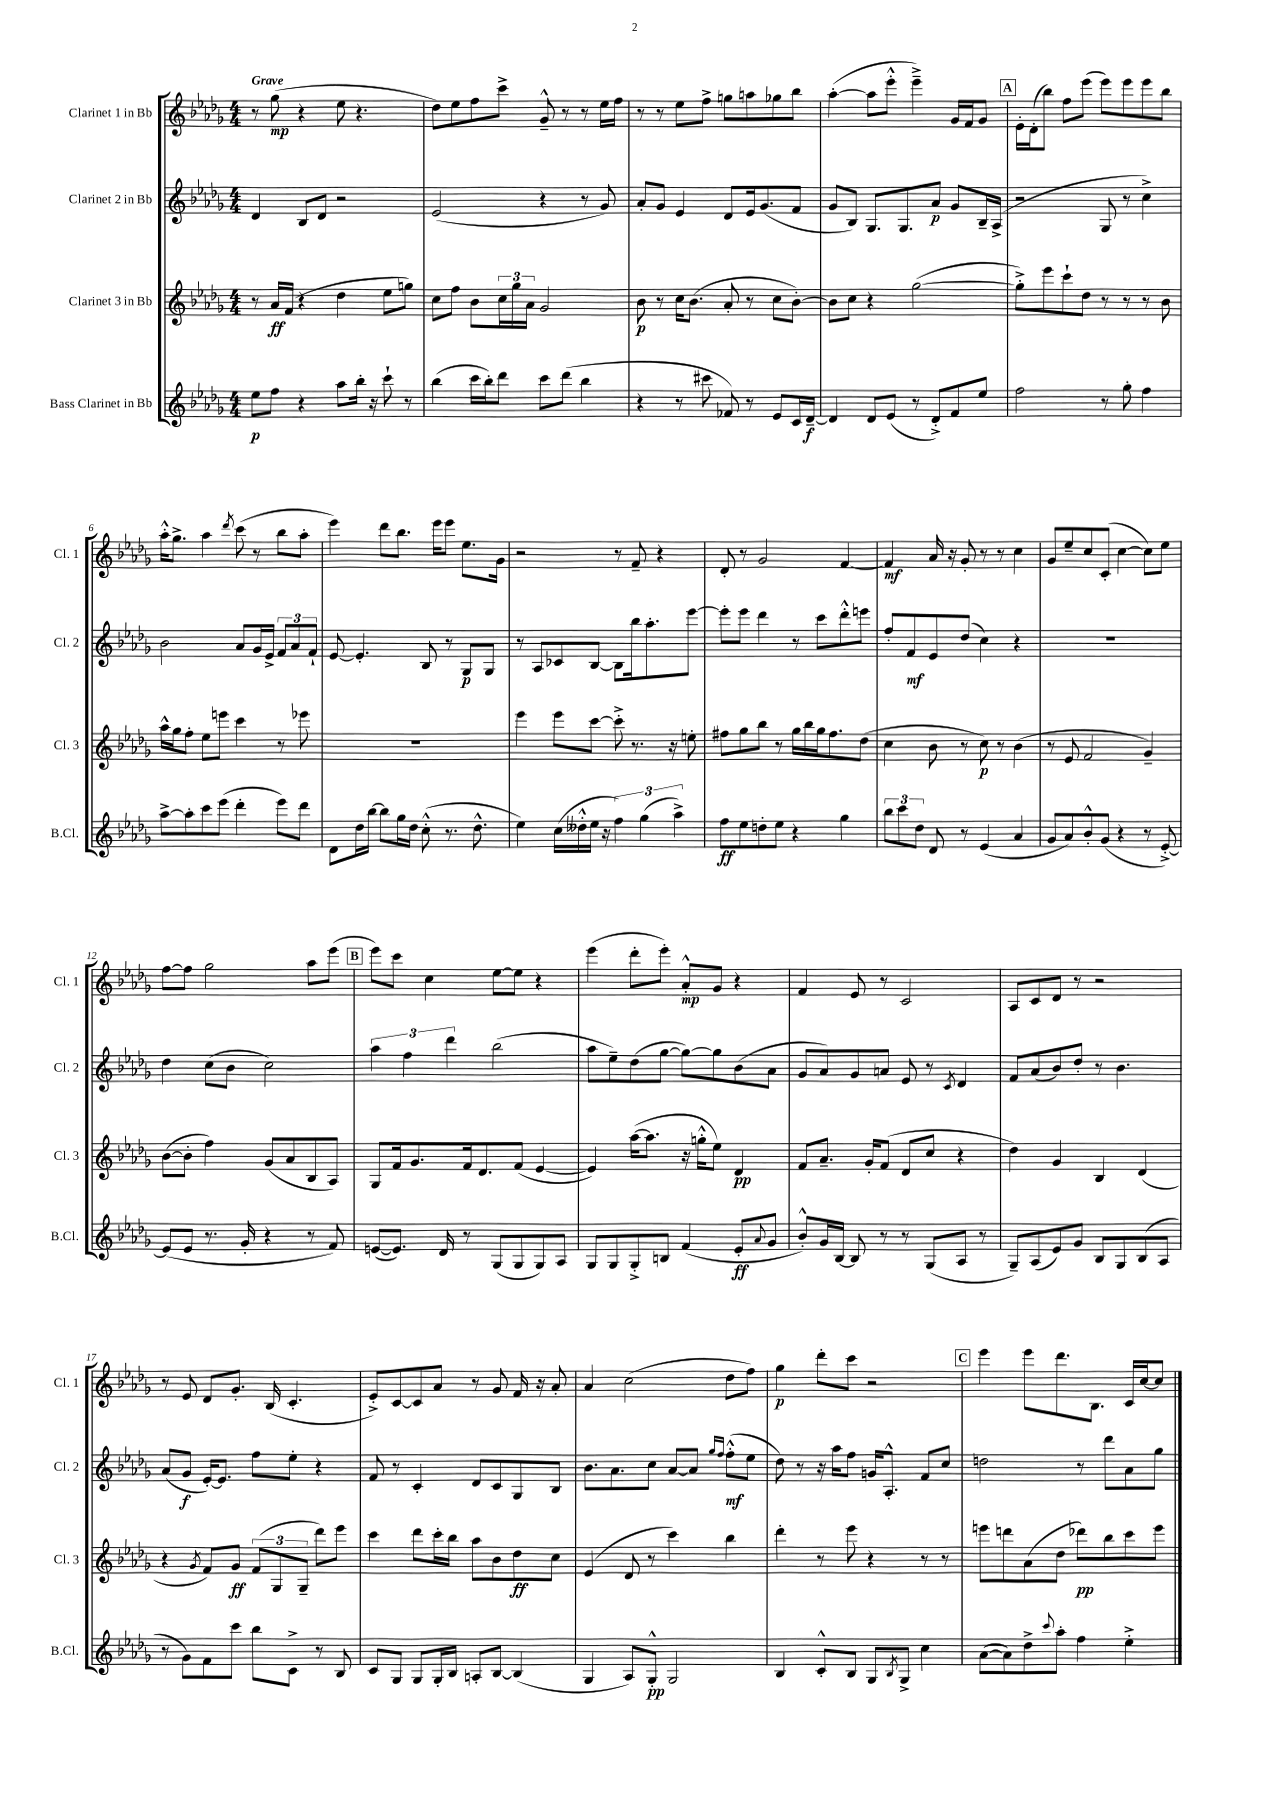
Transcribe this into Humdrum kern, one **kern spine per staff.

**kern	**dynam	**kern	**dynam	**kern	**dynam	**kern	**dynam
*part4	*part4	*part3	*part3	*part2	*part2	*part1	*part1
*staff4	*staff4	*staff3	*staff3	*staff2	*staff2	*staff1	*staff1
*I"Bass Clarinet in Bb	*	*I"Clarinet 3 in Bb	*	*I"Clarinet 2 in Bb	*	*I"Clarinet 1 in Bb	*
*I'B.Cl.	*	*I'Cl. 3	*	*I'Cl. 2	*	*I'Cl. 1	*
*clefG2	*	*clefG2	*	*clefG2	*	*clefG2	*
*k[b-e-a-d-g-]	*	*k[b-e-a-d-g-]	*	*k[b-e-a-d-g-]	*	*k[b-e-a-d-g-]	*
*M4/4	*	*M4/4	*	*M4/4	*	*M4/4	*
=1	=1	=1	=1	=1	=1	=1	=1
!	!	!	!	!	!	!LO:TX:a:B:t=Grave	!
8ee-\L	p	8r	.	4d-/	.	8r	.
8ff\J	.	16a-/LL	ff	.	.	(8gg-\	mp
.	.	(16f/JJ	.	.	.	.	.
4r	.	4r	.	8B-/L	.	4r	.
.	.	.	.	8d-/J	.	.	.
8aa-\L	.	4dd-\	.	2r	.	8ee-\	.
16bb-'\Jk	.	.	.	.	.	4.r	.
16r	.	.	.	.	.	.	.
8ccc`\	.	8ee-\L	.	.	.	.	.
8r	.	8ggn\J)	.	.	.	.	.
=2	=2	=2	=2	=2	=2	=2	=2
(4bb-\	.	8cc\L	.	(2e-/	.	8dd-\L)	.
.	.	8ff\J	.	.	.	8ee-\	.
16ccc\LL	.	8b-\L	.	.	.	8ff\	.
16bb-'\J)	.	.	.	.	.	.	.
8ddd-\J	.	24cc\L	.	.	.	8ccc^\J	.
.	.	24gg-\	.	.	.	.	.
.	.	24a-\JJ	.	.	.	.	.
8ccc\L	.	2g-/	.	4r	.	8g-~^^/	.
(8ddd-\J	.	.	.	.	.	8r	.
4bb-\	.	.	.	8r	.	8r	.
.	.	.	.	8g-/)	.	16ee-\LL	.
.	.	.	.	.	.	16ff\JJ	.
=3	=3	=3	=3	=3	=3	=3	=3
4r	.	8b-\	p	8a-'/L	.	8r	.
.	.	8r	.	8g-/J	.	8r	.
8r	.	16cc\KL	.	4e-/	.	8ee-\L	.
.	.	(8.b-\J	.	.	.	.	.
8ccc#X\	.	.	.	.	.	8ff^\J	.
8f-X/)	.	8a-'/	.	8d-/L	.	8ggn\L	.
8r	.	8r	.	16e-/k	.	8aan\	.
.	.	.	.	(8.g-/	.	.	.
8e-/L	.	8cc\L	.	.	.	8gg-X\	.
16c/L	.	[8b-'\J)	.	8f/J	.	8bb-\J	.
[16d-~/JJ	f	.	.	.	.	.	.
=4	=4	=4	=4	=4	=4	=4	=4
4d-/]	.	8b-\L]	.	8g-/L	.	([4aa-'\	.
.	.	8cc\J	.	8B-/J)	.	.	.
8d-/L	.	4r	.	8.G-/L	.	8aa-\L]	.
(8e-/J	.	.	.	.	.	8eee-'^^\J	.
.	.	.	.	8.G-/	.	.	.
8r	.	([2gg-\	.	.	.	4eee-~^\)	.
8d-'^/L)	.	.	.	8a-/J	p	.	.
8f/	.	.	.	8g-/L	.	16g-/LL	.
.	.	.	.	.	.	16f/J	.
8ee-/J	.	.	.	16B-~/L	.	8g-/J	.
.	.	.	.	(16A-^/JJ	.	.	.
!!LO:REH:place=s1:t=A
=5	=5	=5	=5	=5	=5	=5	=5
2ff\	.	8gg-'^\L])	.	2r	.	16e-'\LL	.
.	.	.	.	.	.	(16d-'\J	.
.	.	8eee-\	.	.	.	8bb-\J)	.
.	.	8ccc`\	.	.	.	8ff\L	.
.	.	8dd-\J	.	.	.	(8eee-\J	.
8r	.	8r	.	8G-/	.	8eee-\L)	.
8gg-'\	.	8r	.	8r	.	8eee-\	.
4ff\	.	8r	.	4cc^\)	.	8eee-\	.
.	.	8b-\	.	.	.	8bb-\J	.
!!LO:LB:g=z
=6	=6	=6	=6	=6	=6	=6	=6
[8aa-^\L	.	16aa-^^\LL	.	2b-\	.	16aa-'^^\KL	.
.	.	16gg-\J	.	.	.	8.gg-^\J	.
8aa-'\]	.	8ff'\J	.	.	.	.	.
8ccc\	.	8ee-\L	.	.	.	4aa-\	.
(8eee-\J	.	8eeen\J	.	.	.	.	.
.	.	.	.	.	.	8qddd-/	.
4ddd-'\	.	4ccc\	.	8a-/L	.	(8ccc\	.
.	.	.	.	16g-/L	.	8r	.
.	.	.	.	16e-^/JJ	.	.	.
8eee-\L)	.	8r	.	12f/L	.	8bb-\L	.
.	.	.	.	12a-/	.	.	.
8ddd-\J	.	8eee-X\	.	.	.	8aa-'\J	.
.	.	.	.	12f`/J	.	.	.
=7	=7	=7	=7	=7	=7	=7	=7
8d-\L	.	1r	.	[8e-/	.	4eee-\)	.
16dd-\L	.	.	.	4.e-'/]	.	.	.
[16bb-\JJ	.	.	.	.	.	.	.
8bb-\L]	.	.	.	.	.	8ddd-\L	.
16gg-\L	.	.	.	.	.	8.bb-\J	.
16dd-\JJ	.	.	.	.	.	.	.
(8cc'^^\	.	.	.	8B-/	.	.	.
.	.	.	.	.	.	16eee-\KL	.
8.r	.	.	.	8r	.	8eee-\J	.
.	.	.	.	8G-/L	p	8.ee-\L	.
8.dd-^^\	.	.	.	.	.	.	.
.	.	.	.	8G-/J	.	.	.
.	.	.	.	.	.	16g-\Jk	.
=8	=8	=8	=8	=8	=8	=8	=8
4ee-\)	.	4eee-\	.	8r	.	2r	.
.	.	.	.	8A-/L	.	.	.
(16cc\LL	.	8eee-\L	.	8c-X/	.	.	.
16dd--X'^^\	.	.	.	.	.	.	.
16ee-\JJ	.	[8ccc\J	.	[8B-/J	.	.	.
16r	.	.	.	.	.	.	.
6ff\)	.	8ccc'^\]	.	8B-\L]	.	8r	.
.	.	8.r	.	16bb-\k	.	8f~/	.
(6gg-\	.	.	.	.	.	.	.
.	.	.	.	8.aa-'\	.	.	.
.	.	.	.	.	.	4r	.
.	.	16r	.	.	.	.	.
6aa-^\)	.	.	.	.	.	.	.
.	.	8een'\	.	[8eee-\J	.	.	.
=9	=9	=9	=9	=9	=9	=9	=9
8ff\L	ff	8ff#X\L	.	8eee-'\L]	.	8d-'/	.
8ee-\	.	8gg-\	.	8eee-\J	.	8r	.
8ddn'\	.	8bb-\J	.	4ddd-\	.	2g-/	.
8ee-\J	.	8r	.	.	.	.	.
4r	.	16gg-\LL	.	8r	.	.	.
.	.	16bb-\	.	.	.	.	.
.	.	16gg-\J	.	8ccc\L	.	.	.
.	.	8.ff#\	.	.	.	.	.
4gg-\	.	.	.	8ddd-'^^\	.	[4f/	.
.	.	(8dd-\J	.	8eeen\J	.	.	.
=10	=10	=10	=10	=10	=10	=10	=10
12bb-\L	.	4cc\	.	8ff'/L	.	4f/]	mf
12ccc\	.	.	.	.	.	.	.
.	.	.	.	8f/	mf	.	.
12dd-\J	.	.	.	.	.	.	.
8d-/	.	8b-\	.	8e-/	.	16a-/	.
.	.	.	.	.	.	16r	.
8r	.	8r	.	(8dd-/J	.	8g-'/	.
(4e-/	.	8cc\)	p	4cc\)	.	8r	.
.	.	8r	.	.	.	8r	.
4a-/	.	(4b-\	.	4r	.	4cc\	.
=11	=11	=11	=11	=11	=11	=11	=11
8g-/L	.	8r	.	1r	.	8g-/L	.
8a-/)	.	8e-/	.	.	.	8ee-~/	.
8b-'^^/	.	2f/	.	.	.	8cc/	.
(8g-/J	.	.	.	.	.	(8c'/J	.
4r	.	.	.	.	.	[4cc\	.
8r	.	4g-~/)	.	.	.	8cc\L])	.
[8e-'^/)	.	.	.	.	.	8ee-\J	.
!!LO:LB:g=z
=12	=12	=12	=12	=12	=12	=12	=12
(8e-/L]	.	([8b-\L	.	4dd-\	.	[8ff\L	.
8e-/J	.	8b-'\J]	.	.	.	8ff\J]	.
8.r	.	4ff\)	.	(8cc\L	.	2gg-\	.
.	.	.	.	8b-\J	.	.	.
16g-'/	.	.	.	.	.	.	.
4r	.	(8g-/L	.	2cc\)	.	.	.
.	.	8a-/	.	.	.	.	.
8r	.	8B-/	.	.	.	8aa-\L	.
8f/)	.	8A-/J)	.	.	.	(8eee-\J	.
!!LO:REH:place=s1:t=B
=13	=13	=13	=13	=13	=13	=13	=13
([8en/L	.	8G-/L	.	6aa-\	.	8eee-\L)	.
8.e/J])	.	16f/k	.	.	.	8ccc\J	.
.	.	.	.	6ff\	.	.	.
.	.	8.g-/	.	.	.	.	.
.	.	.	.	.	.	4cc\	.
16d-/	.	.	.	.	.	.	.
.	.	.	.	6ddd-\	.	.	.
8r	.	16f/k	.	.	.	.	.
.	.	8.d-/	.	.	.	.	.
(8G-/L	.	.	.	(2bb-\	.	[8ee-\L	.
8G-/	.	(8f/J	.	.	.	8ee-\J]	.
8G-/)	.	[4e-/	.	.	.	4r	.
8A-/J	.	.	.	.	.	.	.
=14	=14	=14	=14	=14	=14	=14	=14
8G-/L	.	4e-/])	.	8aa-\L	.	(4eee-\	.
8G-/	.	.	.	8ee-~\)	.	.	.
8G-'^/	.	([16aa-\KL	.	(8dd-\	.	8ddd-'\L	.
.	.	8.aa-\J]	.	.	.	.	.
8Bn/J	.	.	.	[8gg-\J	.	8eee-'\J)	.
(4f/	.	16r	.	8gg-\L_)	.	8a-'^^/L	mp
.	.	16ggn'^^\KL	.	.	.	.	.
.	.	8ee-\J)	.	8gg-\]	.	8g-/J	.
8e-'/L	ff	4d-/	pp	(8b-\	.	4r	.
8qqa-/	.	.	.	.	.	.	.
8g-/J	.	.	.	8a-\J	.	.	.
=15	=15	=15	=15	=15	=15	=15	=15
8b-'^^/L)	.	8f/L	.	8g-/L	.	4f/	.
16g-/L	.	8.a-~/J	.	8a-/)	.	.	.
[16B-/JJ	.	.	.	.	.	.	.
8B-/]	.	.	.	8g-/	.	8e-/	.
.	.	16g-'/KL	.	.	.	.	.
8r	.	(8f/J	.	8an/J	.	8r	.
8r	.	8d-/L	.	8e-/	.	2c/	.
(8G-/L	.	8cc/J	.	8r	.	.	.
.	.	.	.	8qc/	.	.	.
8A-/J	.	4r	.	4d-/	.	.	.
8r	.	.	.	.	.	.	.
=16	=16	=16	=16	=16	=16	=16	=16
8G-~/L)	.	4dd-\)	.	8f/L	.	8A-/L	.
(8A-/	.	.	.	(8a-/	.	8c/	.
8e-/)	.	4g-/	.	8b-/)	.	8d-/J	.
8g-/J	.	.	.	8dd-'/J	.	8r	.
8B-/L	.	4B-/	.	8r	.	2r	.
8G-/	.	.	.	4.b-\	.	.	.
(8B-/	.	(4d-/	.	.	.	.	.
8A-/J	.	.	.	.	.	.	.
!!LO:LB:g=z
=17	=17	=17	=17	=17	=17	=17	=17
8r	.	4r	.	(8a-/L	.	8r	.
8g-\L)	.	.	.	8g-/J	f	8e-/	.
.	.	8qg-/	.	.	.	.	.
8f\	.	8f/L)	.	[16e-'/KL)	.	8d-/L	.
.	.	.	.	8.e-/J]	.	.	.
8ccc\J	.	8g-/J	ff	.	.	8.g-'/J	.
8bb-\L	.	(12f/L	.	8ff\L	.	.	.
.	.	.	.	.	.	(16B-/	.
.	.	12G-/	.	.	.	.	.
8c^\J	.	.	.	8ee-'\J	.	4.c'/	.
.	.	12G-~/J	.	.	.	.	.
8r	.	8ddd-\L)	.	4r	.	.	.
8B-/	.	8eee-\J	.	.	.	.	.
=18	=18	=18	=18	=18	=18	=18	=18
8c/L	.	4ccc\	.	8f/	.	8e-'^/L)	.
8G-/J	.	.	.	8r	.	[8c/	.
8G-/L	.	8ddd-\L	.	4c'/	.	8c/]	.
16G-'/L	.	16ccc'\L	.	.	.	8a-/J	.
16B-/JJ	.	16bb-\JJ	.	.	.	.	.
8An'/L	.	8aa-\L	.	8d-/L	.	8r	.
[8B-/J	.	8b-\	.	8c/	.	8g-/	.
(4B-/]	.	8dd-\	ff	8G-/	.	16f/	.
.	.	.	.	.	.	16r	.
.	.	8cc\J	.	8B-/J	.	8a-'/	.
=19	=19	=19	=19	=19	=19	=19	=19
4G-/	.	(4e-/	.	8.b-\L	.	4a-/	.
.	.	.	.	8.a-\	.	.	.
8A-/L)	.	8d-/	.	.	.	(2cc\	.
8G-'^^/J	pp	8r	.	8cc\J	.	.	.
2G-/	.	4ccc\)	.	[8a-/L	.	.	.
.	.	.	.	8a-/J]	.	.	.
.	.	.	.	16qqgg-/LL	.	.	.
.	.	.	.	16qqff/JJ	.	.	.
.	.	4bb-\	.	(8ff'^^\L	mf	8dd-\L	.
.	.	.	.	8ee-\J	.	8ff\J)	.
=20	=20	=20	=20	=20	=20	=20	=20
4B-/	.	4ddd-'\	.	8dd-\)	.	4gg-\	p
.	.	.	.	8r	.	.	.
8c'^^/L	.	8r	.	16r	.	8ddd-'\L	.
.	.	.	.	16aa-\KL	.	.	.
8B-/J	.	8eee-\	.	8ff\J	.	8ccc\J	.
8G-/L	.	4r	.	16gn/KL	.	2r	.
.	.	.	.	8.A-'^^/J	.	.	.
8qB-/	.	.	.	.	.	.	.
8G-^/J	.	.	.	.	.	.	.
4cc\	.	8r	.	8f/L	.	.	.
.	.	8r	.	8cc/J	.	.	.
!!LO:REH:place=s1:t=C
=21	=21	=21	=21	=21	=21	=21	=21
([8a-\L	.	8eeen\L	.	2ddn\	.	4eee-\	.
8a-\])	.	8dddn\	.	.	.	.	.
8dd-^\	.	(8a-\	.	.	.	8eee-\L	.
8qqccc/	.	.	.	.	.	.	.
8aa-'\J	.	8dd-\J	.	.	.	8.ddd-\	.
4ff\	.	8ddd-X\L)	pp	8r	.	.	.
.	.	.	.	.	.	8.B-\J	.
.	.	8bb-\	.	8ddd-\L	.	.	.
4ee-'^\	.	8ccc\	.	8a-\	.	16c/LL	.
.	.	.	.	.	.	[16cc/J	.
.	.	8eee\J	.	8gg-\J	.	8cc/J]	.
==	==	==	==	==	==	==	==
*-	*-	*-	*-	*-	*-	*-	*-
